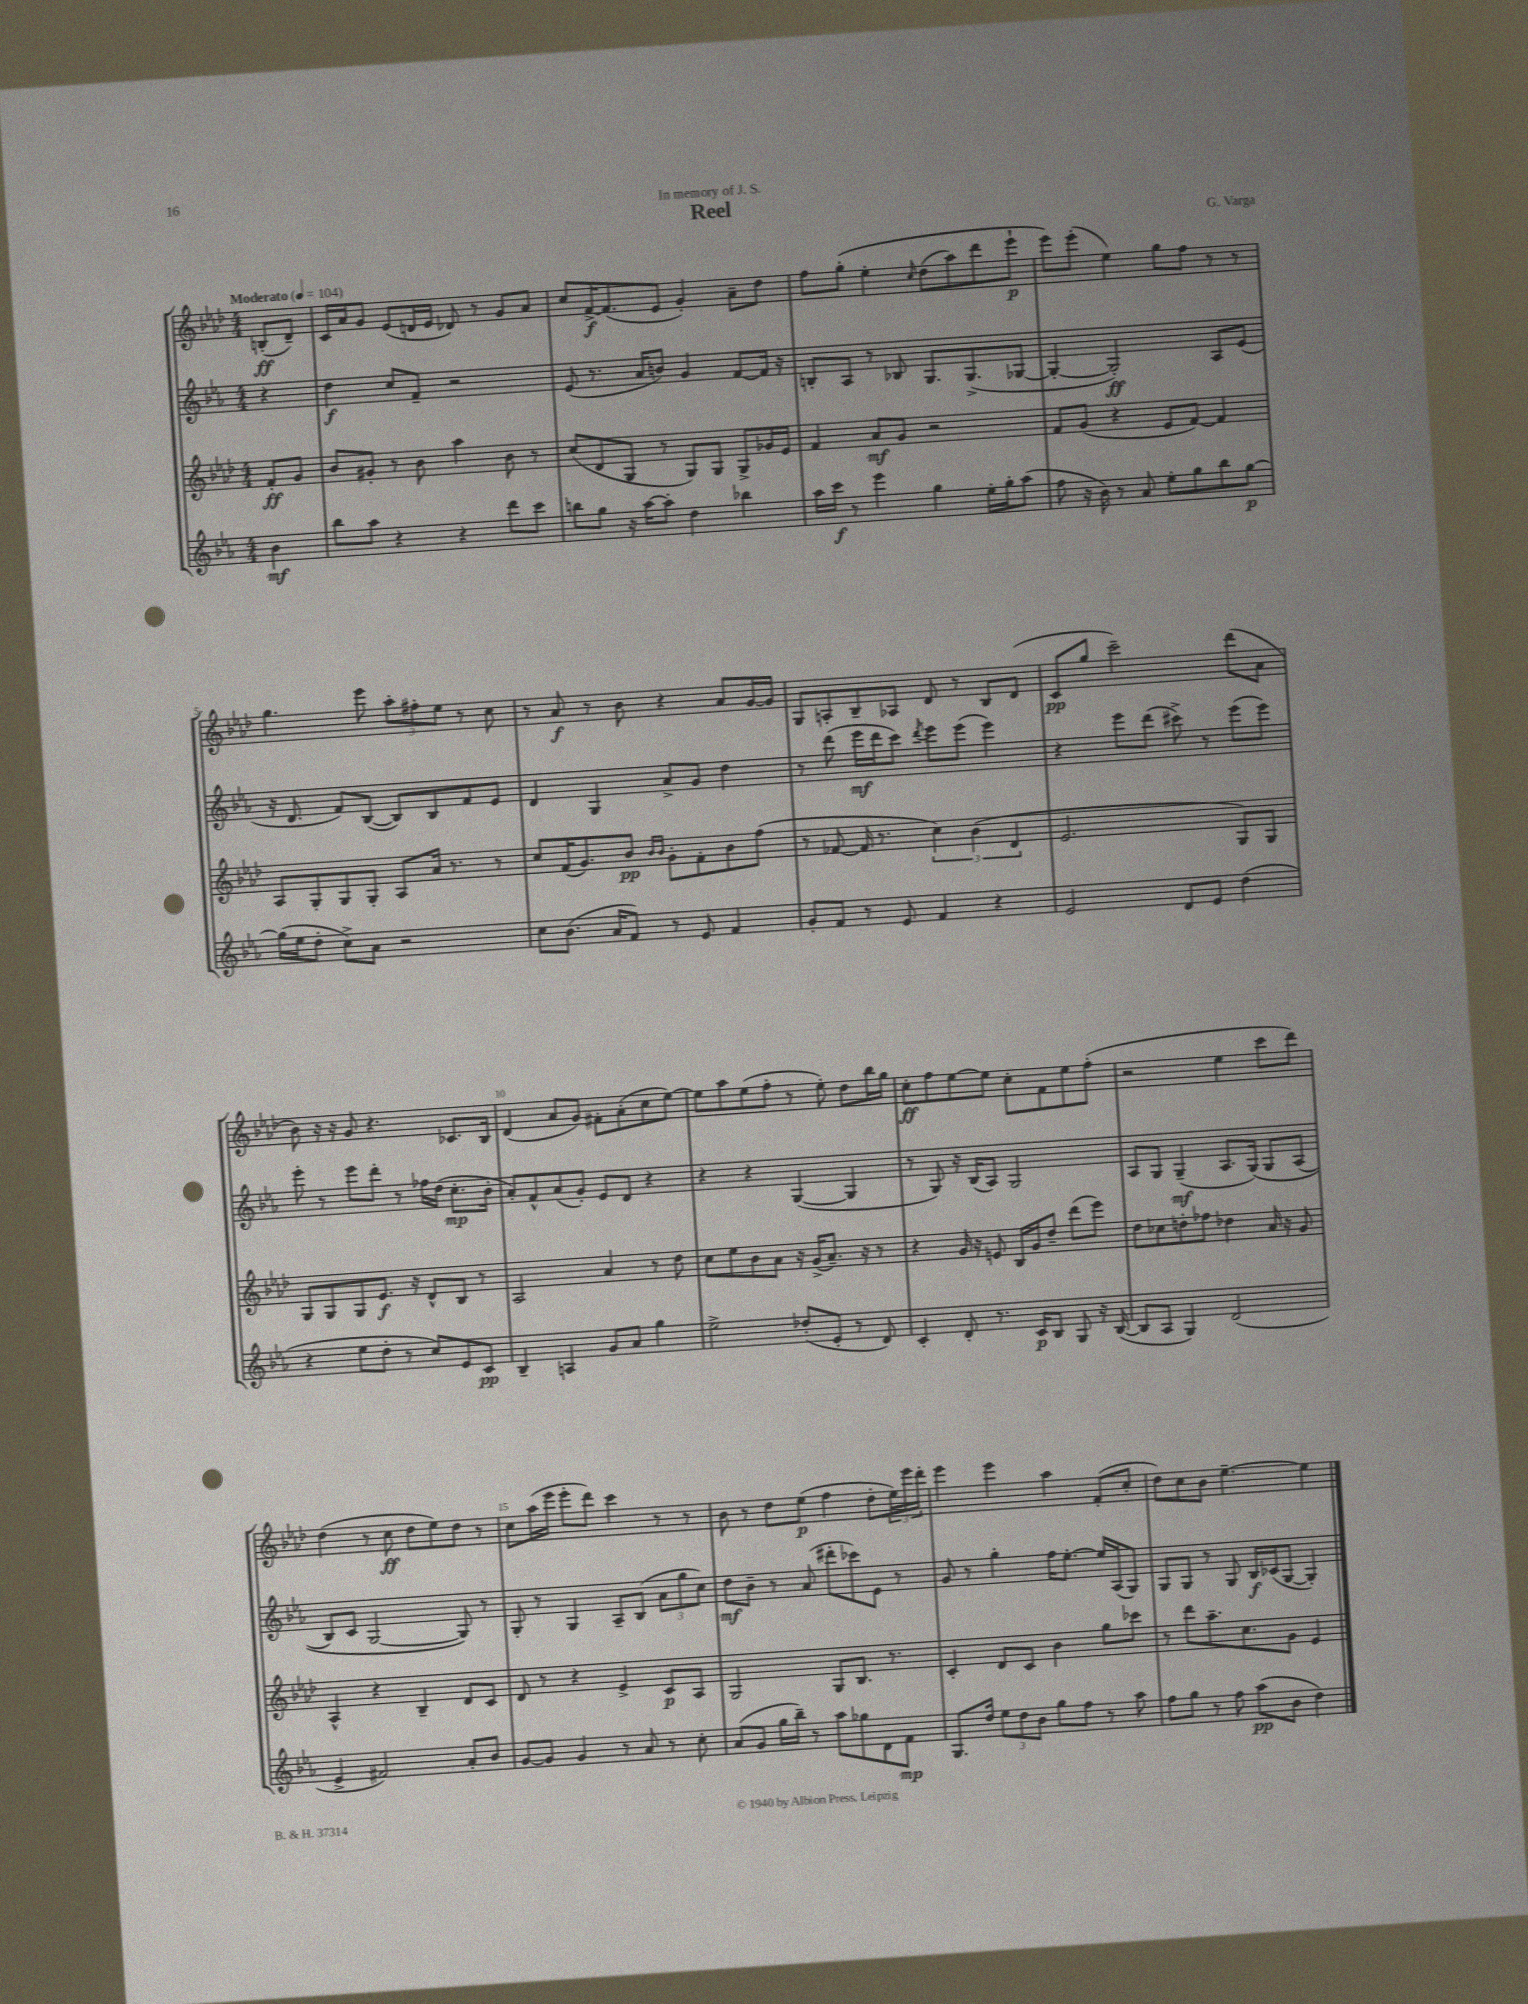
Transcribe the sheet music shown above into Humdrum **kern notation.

**kern	**kern	**kern	**kern
*staff4	*staff3	*staff2	*staff1
*clefG2	*clefG2	*clefG2	*clefG2
*k[b-e-a-]	*k[b-e-a-d-]	*k[b-e-a-]	*k[b-e-a-d-]
*M4/4	*M4/4	*M4/4	*M4/4
*MM104	*MM104	*MM104	*MM104
4b-	8f'	4r	(8B'
.	8g	.	8d-~)
=	=	=	=
8bb-	8b-	4dd	16c
.	.	.	16a-
8aa-	8g#'	.	8g
4r	8r	8cc	(8e-
.	8b-	8f~	16d
.	.	.	16e-
4r	4aa-	2r	8d-)
.	.	.	8r
8ddd	8b-	.	8g
8ccc	8r	.	8a-
=	=	=	=
8bb	(8cc	(8e-	8cc
8gg	8d-	8.r	[16f^
.	.	.	(8.f]
16r	8G	.	.
[16aa-	.	16a-	.
8aa-']	8r	8b)	8e-
4dd	8G)	4g	4g')
.	8G	.	.
4bb-	8G^	[8f	8a-~
.	16g-	16f]	8dd-
.	16e-	16r	.
=	=	=	=
16aa-	4f	8B'	8ff
16ccc	.	.	.
8r	.	8A-	&(8gg'
4eee-	8a-	8r	4ee-'
.	8g	8B-	.
.	.	.	16qqcc
4gg	2r	8.G	(8dd-
.	.	.	8aa-)
.	.	(8.G^	.
16ee-'	.	.	8ddd-
16gg'	.	.	.
(8aa-	.	[8G-	8eee-`
=	=	=	=
8ff	8f	4G-'_	8eee-&)
16r	(8g	.	(8eee-'
16b-)	.	.	.
8r	4r	2G-'])	4ee-)
8a-	.	.	.
8ee-'	8e-	.	8gg
8gg	[8f)	.	8ff
8bb-	4f]	8A-	8r
[8gg	.	(8e-	8r
=	=	=	=
(16gg]	8A-	16r	4.gg
16ee-	.	8.d	.
8dd'	8G'	.	.
8cc^)	8G	8f)	.
8a-	8G'	([8B-	8eee-
2r	8A-	8B-])	12aa-'
.	.	.	12ff#'
.	16a-	8B-	.
.	.	.	12ee-
.	8.r	.	.
.	.	8f	8r
.	8r	8e-	8cc
=	=	=	=
8cc	8cc	4d	8r
(8.b-	(16f	.	8a-
.	8.g)	.	.
.	.	4G	8r
16a-	.	.	.
8f)	8b-	.	8b-
.	16qqb-	.	.
.	16qqb-	.	.
8r	8g'	8a-^	4r
8e-	8f'	8g	.
4f	8b-	4dd	8a-
.	(8ff	.	[16g
.	.	.	16g]
=	=	=	=
8g'	8r	8r	8G
8f	[8f-	(8ddd	8A'
8r	16f-]	16eee-	8B-~
.	8.r	16ddd	.
8e-	.	8ccc)	8A-
.	.	8qddd	.
4f	6cc)	8eee-	8d-
.	.	(8eee-	8r
.	(6b-	.	.
4r	.	4eee-)	8B-
.	6d-	.	.
.	.	.	(8d-
=	=	=	=
2e-	2.e-	4r	8c
.	.	.	8gg
.	.	8eee-	2ccc~)
.	.	(8ddd	.
8d	.	8ccc#^)	.
8e-	.	8r	.
(4dd	8G)	(8eee-	(8ddd-
.	8G	8eee-)	8a-
=	=	=	=
4r	8G	8eee-'	8b-)
.	8G	8r	16r
.	.	.	16r
8ee-	8G	8eee-	8g
8dd'	8.e-	8ddd'	4.r
8r	.	8r	.
.	16r	.	.
8cc)	8d-^^	16ff-	.
.	.	(16dd	.
8e-	8B-	8.cc'	8.c-
8c	8r	.	.
.	.	16b-'	16B-
=	=	=	=
4B-~	2A-	8a-')	(4d-
.	.	8f^^	.
4A	.	(8a-	8a-
.	.	8g')	8g)
8g	4a-	8e-	8f#'
8a-	.	8d	(8a-'
4gg	8r	4r	8cc
.	8dd-	.	[8ee-)
=	=	=	=
2ee-^	8cc	4r	8ee-]
.	8ee-	.	8aa-
.	8b-	4r	(8ee-
.	8a-	.	8ff'
(8dd-'	16r	([4G	8r
.	(16g^	.	.
8e-'	8.a-~)	.	8ee-')
8r	.	4G]	8dd-
.	16r	.	.
8d)	8r	.	16bb-
.	.	.	16gg
=	=	=	=
4c'	4r	8r	8cc'
.	.	8G)	8ff
8d'	16g	16r	[8ee-
.	16r	(16B-	.
8.r	8e	8A-)	8ee-]
.	16B-	2G	8cc'
16c	16g	.	.
8B-	8dd-~	.	8f
8G	(8ddd-	.	8ee-
16r	8eee-)	.	(8ff'
([16B-	.	.	.
=	=	=	=
8B-]	8dd-	8A-	2r
8A-	8cc-	8G	.
4G)	8dd'	(4G~	.
.	8ff-	.	.
(2d	4dd-	8.A-	4ee-
.	.	&(16G)	.
.	16a-	8G	8ccc
.	16r	.	.
.	8g	(8A-	8ddd-)
=	=	=	=
4e-^	4A-^^	8B-)	(4dd-
.	.	8c	.
2f#)	4r	[2G	8r
.	.	.	8cc
.	4B-~	.	8dd-
.	.	.	8ee-)
8a-'	8d-	8G]&)	8dd-
8b-	8c	8r	8r
=	=	=	=
[8g	8d-	8G'	8cc
8g]	8r	8r	(16aa-
.	.	.	16eee-
4g	4r	4G	8eee-'
.	.	.	8ddd-)
8r	4e-^	8A-~	4ccc
8a-	.	(8B-	.
8r	8c	12a-	8r
.	.	12gg	.
8cc'	8A-	.	8r
.	.	12cc)	.
=	=	=	=
(8a-	2G	8dd	8b-
8g	.	8b-~	8r
16gg	.	8r	8dd-
16bb-~)	.	.	.
8r	.	(8a-	(8ee-
8aa-	8G	8ddd#'	4ff
8gg-	8.B-	8ccc-)	.
8d	.	8e-	8dd-'
.	8.r	.	.
8f	.	8r	24ee-)
.	.	.	24eee-
.	.	.	24ddd-'
=	=	=	=
8.G	4c'	8g	4eee-
.	.	8r	.
16dd	.	.	.
12ee-	8d-	4gg'	4eee-
12dd	.	.	.
.	8c	.	.
12b-	.	.	.
8gg	4b-	16ff	4aa-
.	.	[8.ee-'	.
8ff	.	.	.
8r	8gg	16ee-]	(8f'
.	.	(16A-	.
8aa-	8ccc-	8G)	8cc'
=	=	=	=
8ff	8r	8G	8dd-)
8gg	8ddd-	8G	8cc
8r	8.aa-~	8r	8b-
8ff	.	8G	[4.ee-~
.	8.cc	.	.
(8aa-	.	16B-	.
.	.	(16c-	.
8b-	8g	[8G	.
4dd)	4e-	4G'])	4ee-]
==	==	==	==
*-	*-	*-	*-
